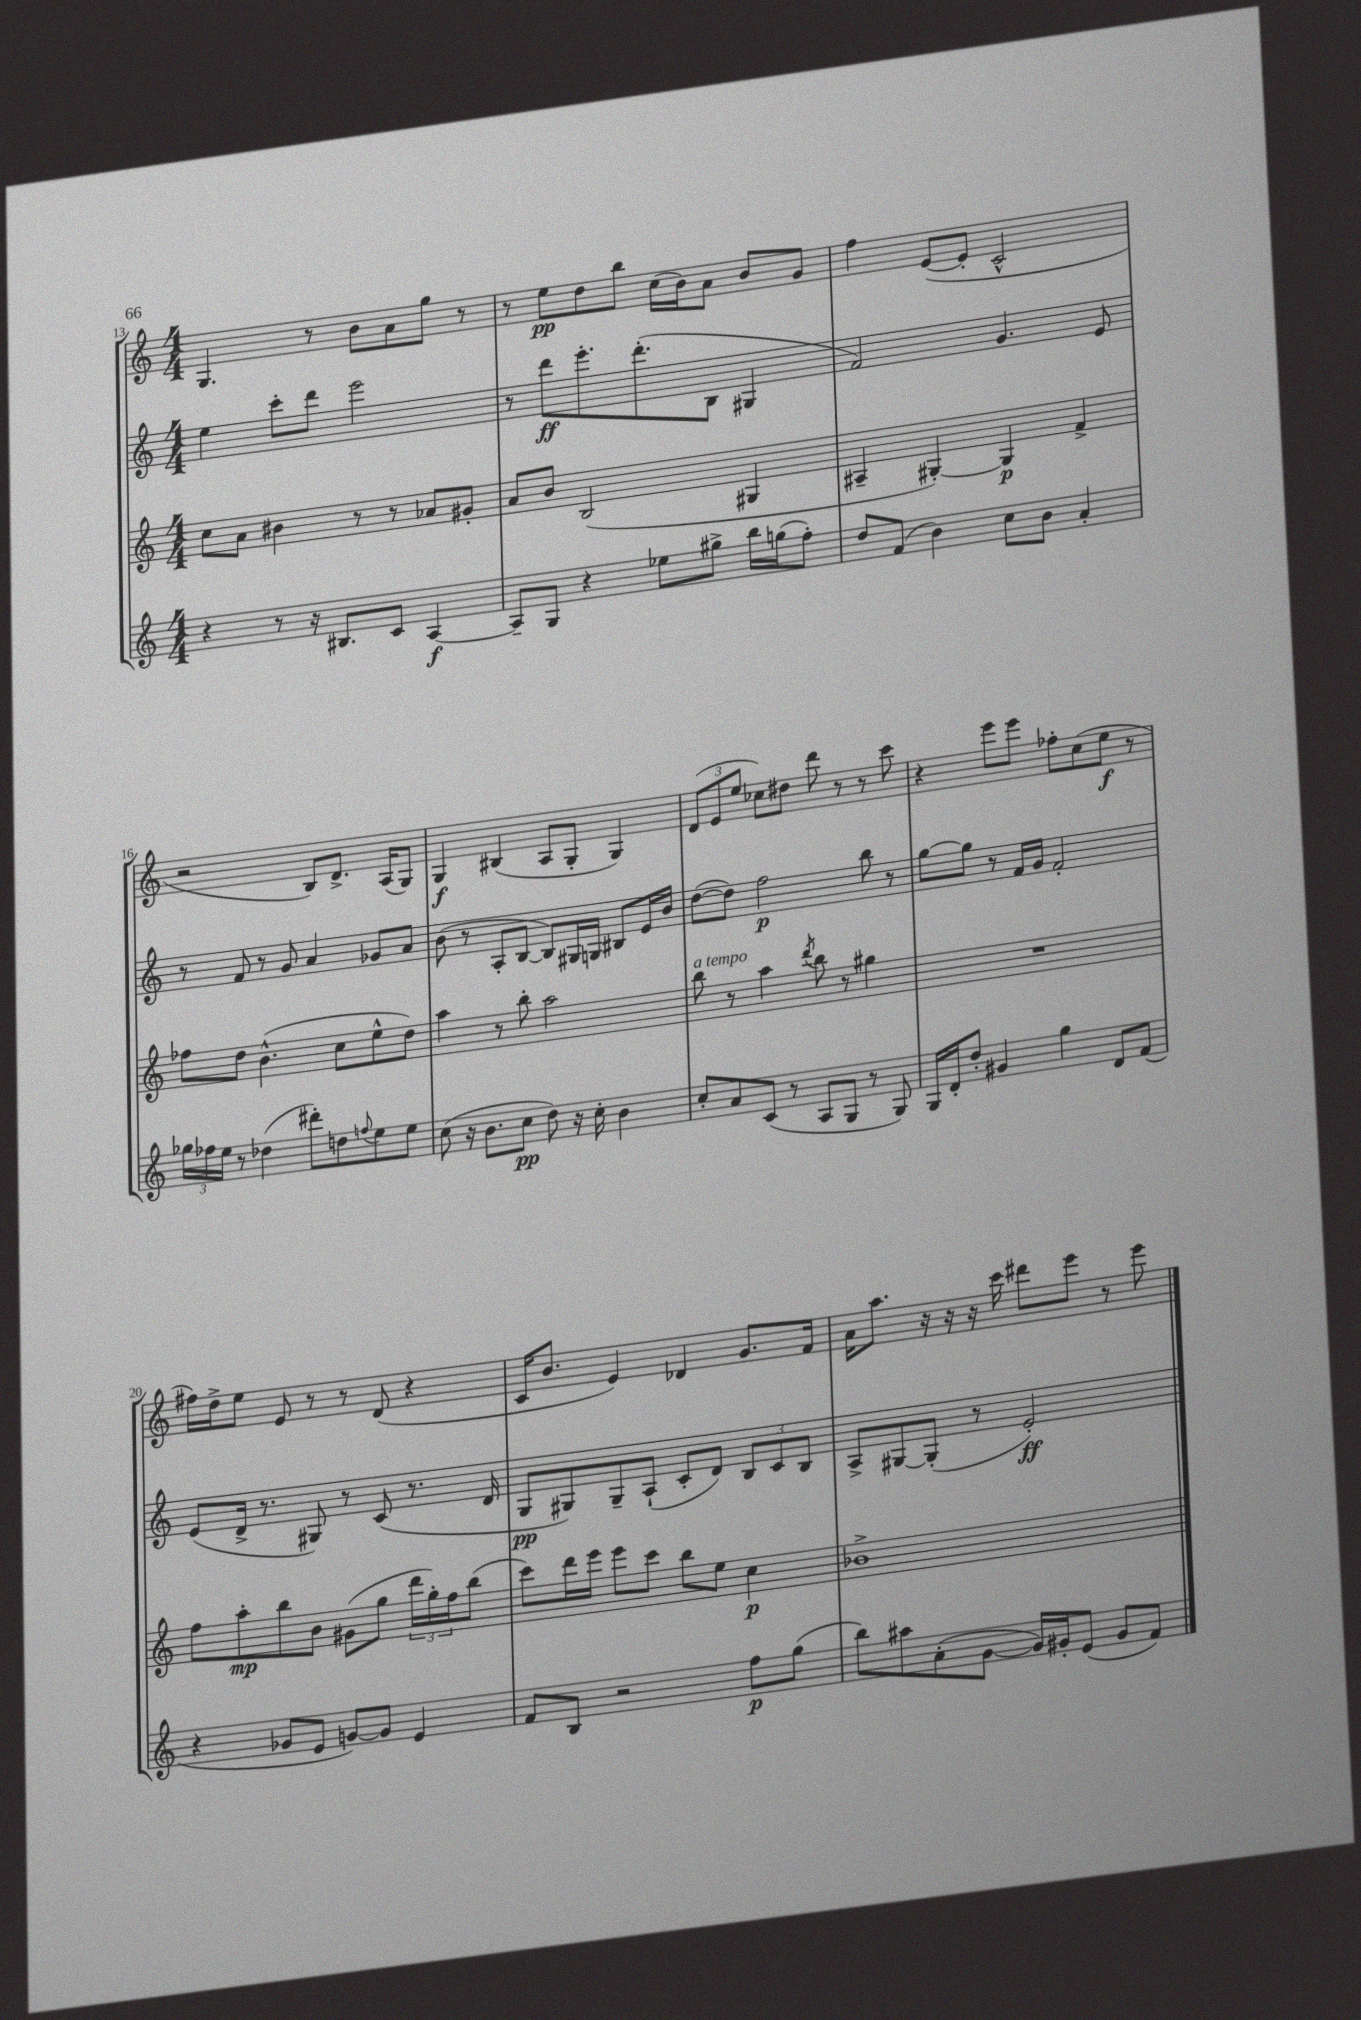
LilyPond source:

<<
\new StaffGroup <<
\new Staff = "s0" {
    \clef treble \key c \major \numericTimeSignature \time 4/4
    g4. r8 b'8 a'8 g''8 r8 |
    r8 e''8\pp d''8 b''8 c''16( b'16) a'8 b'8 g'8 |
    f''4 e'8~( e'8-. c'2-^ |
    r2 b8) d'8.-> a16( g8) |
    g4\f bis4( a8 g8-. g4) |
    \tuplet 3/2 { d'8( e'8 e''8 } ces''8) dis''8 d'''8 r8 r8 c'''8 |
    r4 e'''8 e'''8 fes''8-. c''8( e''8\f r8 |
    fis''16) d''16-> e''8 e'8 r8 r8 d'8( r4 |
    c'16 b'8. e'4) des'4 g'8. f'16 |
    a'16 a''8. r16 r16 r16 c'''16 dis'''8 e'''8 r8 e'''8 \bar "|." |
}
\new Staff = "s1" {
    \clef treble \key c \major \numericTimeSignature \time 4/4
    e''4 c'''8-. d'''8 e'''2 |
    r8 d'''8\ff e'''8.-. d'''8.-.( b8 gis4 |
    f'2) g'4. e'8 |
    r8 f'8 r8 g'8 a'4 ges'8 a'8 |
    b'8( r8 a8-. b8~ b8) gis16 g16 bis8 e'16 b'16 |
    d''8~( d''8) f''2\p b''8 r8 |
    g''8~ g''8 r8 f'16 g'16 f'2-. |
    e'8( d'16-> r8. gis8) r8 c'8( r8. d'16 |
    g8\pp gis8) gis8-- a8-!( c'8-. d'8) \tuplet 3/2 { b8 c'8 b8 } |
    a8-> gis8~ gis8-.( r8 e'2-.\ff) \bar "|." |
}
\new Staff = "s2" {
    \clef treble \key c \major \numericTimeSignature \time 4/4
    c''8 a'8 bis'4 r8 r8 aes'8 gis'8-. |
    a'8 b'8 b2( gis4 |
    ais4-- gis4~-.) gis4\p f'4-> |
    fes''8 d''8 b'4.-^( c''8 e''8-^ d''8) |
    a''4 r8 b''8-. a''2 |
    b''8^\markup { \italic "a tempo" } r8 a''4 \acciaccatura { d'''8 } b''8 r8 gis''4 |
    R1 |
    f''8 a''8-.\mp b''8 b'8 gis'8( g''8 \tuplet 3/2 { d'''16 g''16-.) f''16 } b''8( |
    c'''8) d'''16 e'''16 e'''8 c'''8 b''8 e''8 c''4\p |
    bes'1-> \bar "|." |
}
\new Staff = "s3" {
    \clef treble \key c \major \numericTimeSignature \time 4/4
    r4 r8 r16 bis8. c'8 a4~\f |
    a8-- g8 r4 ees''8 gis''8-> b''16 g''16( f''8-.) |
    d''8 f'8( b'4) c''8 b'8 a'4-. |
    \tuplet 3/2 { ges''16 fes''16 e''16 } r8 des''4( dis'''8-.) d''8 \appoggiatura { f''8 } e''8 e''8 |
    c''8( r16 b'8. c''8\pp d''8) r16 c''16-. b'4 |
    c''8-. a'8 c'8( r8 a8 g8 r8 g8) |
    g16 d'16-. d''8-. gis'4 g''4 d'8 f'8( |
    r4 ges'8 e'8 g'8~) g'8 e'4 |
    f'8 b8 r2 f''8\p g''8( |
    b''8) ais''8 a'8-.( g'8~ g'16) gis'16-. e'8( gis'8 f'8) \bar "|." |
}
>>
>>
\layout { \context { \Score currentBarNumber = #13 } }
